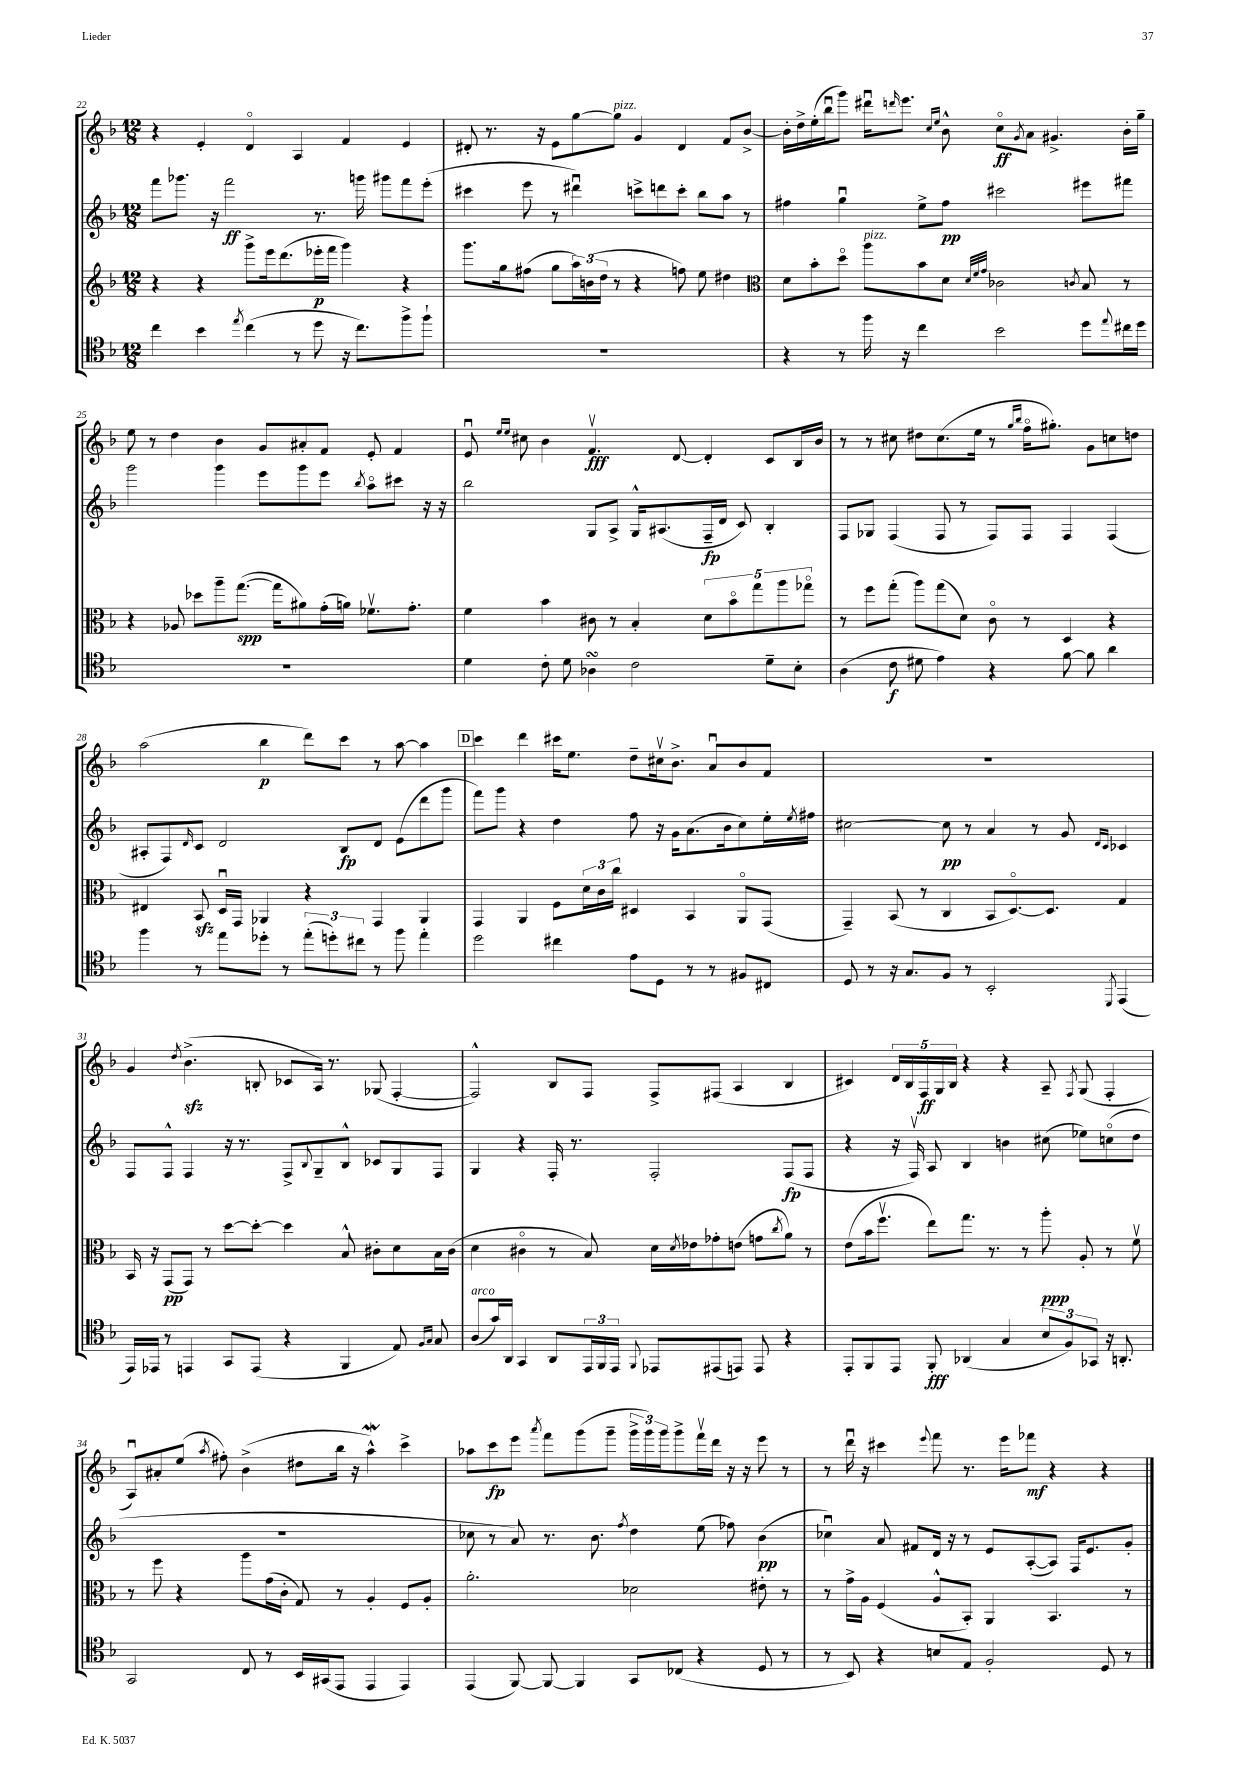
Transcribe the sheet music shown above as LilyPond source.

<<
\new StaffGroup <<
\new Staff = "s0" {
    \clef treble \key f \major \numericTimeSignature \time 12/8
    r4 e'4-. d'4\flageolet a4 f'4 e'4 |
    dis'8-. r8. r16 e'8 g''8~ g''8^\markup { \italic "pizz." } g'4 dis'4 f'8 bes'8~-> |
    bes'16-. d''16-> e''16-.( bes''16\downbow g'''8) dis'''16\downbow \grace { d'''16 } e'''8. \grace { c''16 e''16 } bes'8-^ c''8\flageolet\ff \acciaccatura { g'8 } a'8 gis'4.-> bes'16-. g''16-- |
    e''8 r8 d''4 bes'4 g'8 ais'8-. f'8 e'8-. f'4 |
    e'8\downbow \grace { e''16 e''16 } cis''8 bes'4 f'4.\upbow\fff d'8~ d'4-. c'8 bes16 bes'16 |
    r8 r8 cis''8 dis''8 cis''8.( e''16 r8 \grace { g''16 bes''16 } f''16\flageolet gis''8.-.) g'8 c''8 d''8 |
    a''2( bes''4\p d'''8) c'''8 r8 a''8~ a''4 |
    \mark \markup { \box "D" } c'''4 d'''4 cis'''16 e''8. d''8-- cis''16\upbow bes'8.-> a'8\downbow bes'8 f'8 |
    R1. |
    g'4 \acciaccatura { d''8 } bes'4.->\sfz( b8-. ces'8 a16) r8. ges8( f4~-. |
    f2-^) bes8 f8 f8-> fis8( a4 bes4 |
    cis'4) \tuplet 5/4 { d'16 bes16 f16\ff g16 bes16 } r4 r4 a8-- \acciaccatura { f8 } g8( f4-. |
    a8\downbow) ais'8-. e''8( \acciaccatura { a''8 } fis''8-.) bes'4->( dis''8 bes''16 r16 a''4-^\mordent) c'''4-> |
    aes''8 c'''8\fp e'''8 \acciaccatura { a'''8 } f'''8 g'''8( g'''8-- \tuplet 3/2 { g'''16-> g'''16) g'''16 } g'''8-> f'''16\upbow d'''16 r16 r16 e'''8 r8 |
    r8 d'''16\downbow r16 cis'''4 \appoggiatura { e'''8 } f'''8 r8. e'''16 fes'''8\mf r4 r4 \bar "|." |
}
\new Staff = "s1" {
    \clef treble \key f \major \numericTimeSignature \time 12/8
    f'''8 ges'''8. r16 f'''2\ff r8. g'''16 gis'''8 f'''8 e'''8-.( |
    cis'''4 e'''8 r8 dis'''4\downbow) c'''8-> d'''8 c'''8-. bes''8 a''8 r8 |
    fis''4 g''4\downbow e''8-> fis''8\pp cis'''2 eis'''8 fis'''8 |
    g'''2 g'''4 e'''8 g'''8 e'''8 \acciaccatura { bes''8 } a''8\flageolet cis'''8 r16 r16 |
    bes''2 g8 a8-> g16-^ ais8.( f16--\fp d'16 c'8) bes4-. |
    f8 ges8 f4( f8 r8 f8) f8 f4 f4( |
    ais8-. f8) \grace { d'16 } c'8 d'2 bes8\fp d'8 e'8( d'''8 g'''8 |
    \mark \markup { \box "D" } f'''8) g'''8 r4 d''4 f''8 r16 g'16 a'8.( bes'16 c''8) e''16-. \acciaccatura { e''8 } fis''16 |
    cis''2~ cis''8\pp r8 a'4 r8 g'8 \grace { d'16 c'16 } ces'4 |
    f8 f8-^ f4 r16 r8. f8-> \appoggiatura { bes8 } g8-- bes8-^ ces'8 g8 f8 |
    g4 r4 f16-. r8. f2-. f8\fp( f8 |
    r4 r16 f16\upbow) a8 bes4 b'4 cis''8( ees''8) c''8\flageolet( d''8 |
    R1. |
    ces''8 r8 a'8) r8. bes'8. \acciaccatura { f''8 } d''4 e''8( fes''8) bes'4\pp( |
    ces''4\downbow) a'8 fis'8 d'16 r16 r8 e'8 a8~-.( a8) f16 e'8. g'8-. \bar "|." |
}
\new Staff = "s2" {
    \clef treble \key f \major \numericTimeSignature \time 12/8
    r4 r4 g'''8-> e'''16 d'''8.( ees'''16-.\p f'''16 g'''4) r4 |
    g'''8. g''16 fis''8( g''8 \tuplet 3/2 { a''16) b'16( d''16 } r8 r4 f''8) e''8 dis''4 |
    \clef alto d'8 bes'8-. d''8\flageolet a''8^\markup { \italic "pizz." } bes'8 d'8 \grace { d'32 f'32 g'32 } ces'2 \acciaccatura { c'8 } bes8 r8 |
    r4 aes8 des''8 a''8-- g''8.~\spp( g''16 ais'8) g'16-.( a'16) fes'8.\upbow g'8.-. |
    f'4 bes'4 cis'8 r8 bes4-. \tuplet 5/4 { d'8 bes'8\flageolet g''8 a''8 ges''8\flageolet } |
    r8 f''8 g''8-.( a''8) g''8( d'8) c'8\flageolet r8 d4 r4 |
    eis4 bes,8\sfz d16\downbow g,16 aes,4 r4 g,4 aes,4 |
    \mark \markup { \box "D" } g,4 a,4 f8 \tuplet 3/2 { d'16 c'16 c''16 } dis4 bes,4 a,8\flageolet g,8( |
    g,4--) bes,8( r8 c4 bes,8 d8.~\flageolet) d8. g4 |
    bes,16 r16 g,8\pp( g,8) r8 d''8~ d''8~-. d''4 bes8-^ cis'8-. d'8 bes16 cis'16( |
    d'4 cis'4\flageolet r8 bes8) d'16 \acciaccatura { d'8 } ees'16 ges'8-. e'8( g'8 \acciaccatura { c''8 } a'8) r8 |
    e'8( bes'16 f''8.\upbow e''8) g''8. r8. r8 a''8-.\ppp a8-. r8 f'8\upbow |
    r8 f''8 r4 a''8 g'16( c'16-. g8) r8 a4-. f8 a8-. |
    a'2.-. des'2 eis'8-. r8 |
    r8 g'16-> a16 f4( a8-^ bes,8-.) a,4 bes,4. r8 \bar "|." |
}
\new Staff = "s3" {
    \clef tenor \key f \major \numericTimeSignature \time 12/8
    c''4 bes'4 \acciaccatura { e''8 } c''4( r8 d''8 r16 c''8.) f''8-> f''8-! |
    R1. |
    r4 r8 f''16 r16 c''4 bes'2 d''8 \appoggiatura { e''8 } cis''16 d''16 |
    R1. |
    d'4 c'8-. d'8 aes4\turn c'2 d'8-- bes8-. |
    a4( c'8\f dis'8 e'4) r4 f'8~ f'8 a'4 |
    f''4 r8 e''8 des''8-. r8 \tuplet 3/2 { e''8-.( d''8-.) cis''8 } r8 f''8 e''4-. |
    \mark \markup { \box "D" } d''2 cis''4 e'8 d8 r8 r8 fis8 cis8 |
    d8 r8 r16 g8. f8 r8 bes,2-. \acciaccatura { d,8 } e,4( |
    e,16) ees,16 r8 e,4 g,8 e,8( r4 f,4 e8) \grace { f16 g16 } g8 |
    a8^\markup { \italic "arco" }( g'16) a,16 g,4 a,8 \tuplet 3/2 { e,16 f,16 e,16 } \appoggiatura { f,8 } ees,8 eis,8( e,8) e,8 r4 |
    e,8-. f,8 e,8 f,8-.\fff aes,4( g4 \tuplet 3/2 { bes8 f8) ges,8 } r16 a,8.-. |
    g,2 c8 r8 bes,16 gis,16( e,8 e,4 e,4) |
    e,4( f,8~) f,8~ f,4 g,8 ces8( r4 d8 r8 |
    r8 bes,8) r4 b8 e8 f2-. d8 r8 \bar "|." |
}
>>
>>
\layout { \context { \Score currentBarNumber = #22 } }
